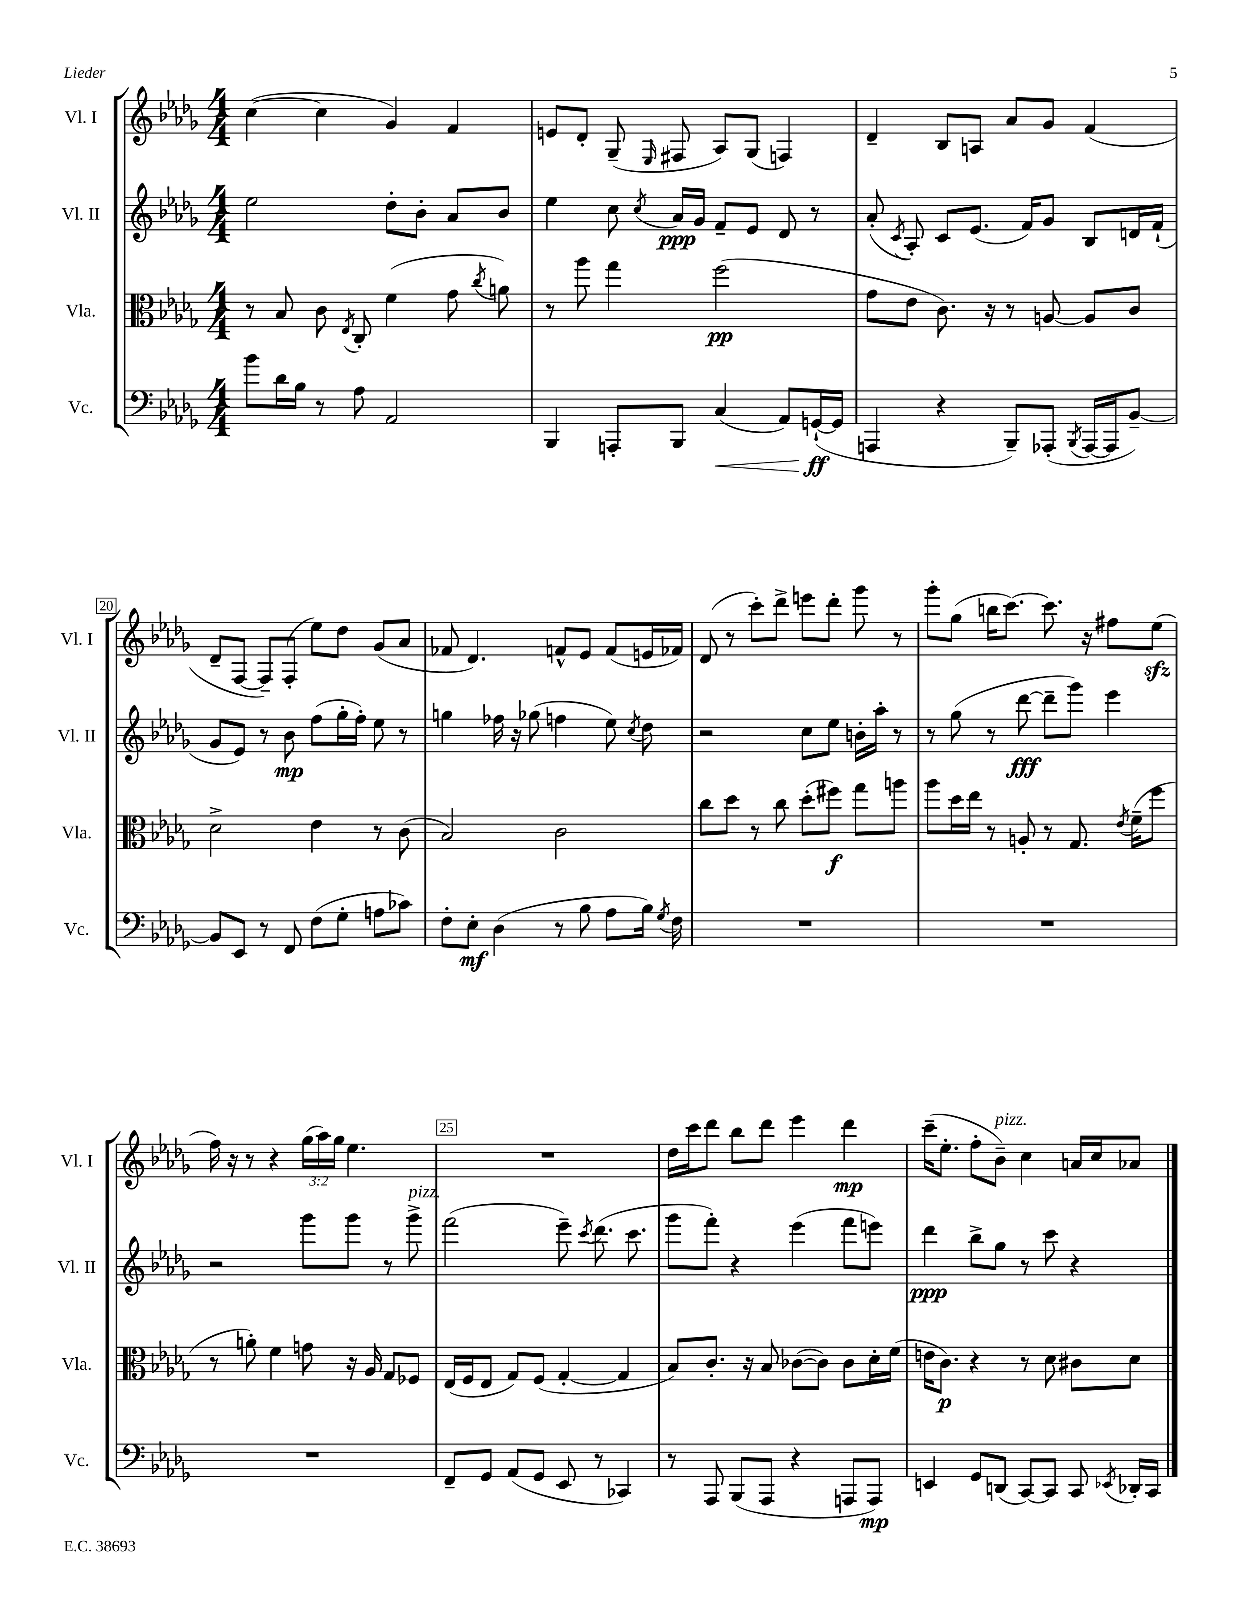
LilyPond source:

<<
\new StaffGroup <<
\new Staff = "s0" \with { instrumentName = "Vl. I" shortInstrumentName = "Vl. I" } {
    \clef treble \key des \major \numericTimeSignature \time 4/4 \override Staff.TupletNumber.text = #tuplet-number::calc-fraction-text
    \autoBeamOff c''4~( c''4 ges'4) f'4 |
    e'8[ des'8]-. ges8--( \grace { ees16 } fis8 aes8[) ges8]( f4) |
    des'4-- bes8[ a8] aes'8[ ges'8] f'4( |
    des'8[-- f8]~ f8[--) f8]-.( ees''8[) des''8] ges'8[( aes'8] |
    fes'8 des'4.) f'8[-^ ees'8] f'8[( e'16 fes'16]) |
    des'8( r8 c'''8[-.) des'''8]-> e'''8[ des'''8]-. ges'''8 r8 |
    ges'''8[-. ges''8]( b''16[ c'''8.]~) c'''8. r16 fis''8[ ees''8]\sfz( |
    f''16) r16 r8 r4 \tuplet 3/2 { ges''16[( aes''16) ges''16] } ees''4. |
    R1 |
    des''16[ c'''16 des'''8] bes''8[ des'''8] ees'''4 des'''4\mp |
    c'''16[--( ees''8.]-. f''8[-. bes'8]--^\markup { \italic "pizz." }) c''4 a'16[ c''16 aes'8] \bar "|." |
}
\new Staff = "s1" \with { instrumentName = "Vl. II" shortInstrumentName = "Vl. II" } {
    \clef treble \key des \major \numericTimeSignature \time 4/4
    \autoBeamOff ees''2 des''8[-. bes'8]-. aes'8[ bes'8] |
    ees''4 c''8 \acciaccatura { c''8 } aes'16[\ppp ges'16] f'8[-- ees'8] des'8 r8 |
    aes'8-.( \acciaccatura { c'8 } aes8-.) c'8[ ees'8.]( f'16[) ges'8] bes8[ d'16 f'16]-!( |
    ges'8[ ees'8]) r8 bes'8\mp f''8[( ges''16-. f''16]-.) ees''8 r8 |
    g''4 fes''16 r16 ges''8( f''4 ees''8) \acciaccatura { c''8 } des''8 |
    r2 c''8[ ees''8] b'16[-. aes''16]-. r8 |
    r8 ges''8( r8 des'''8~\fff des'''8[-- ges'''8]) ees'''4 |
    r2 ges'''8[ ges'''8] r8 ges'''8->^\markup { \italic "pizz." } |
    f'''2( ees'''8--) \acciaccatura { c'''8 } des'''8.( c'''8. |
    ges'''8[ f'''8]-.) r4 ees'''4( f'''8[ e'''8]) |
    des'''4\ppp bes''8[-> ges''8] r8 c'''8 r4 \bar "|." |
}
\new Staff = "s2" \with { instrumentName = "Vla." shortInstrumentName = "Vla." } {
    \clef alto \key des \major \numericTimeSignature \time 4/4
    \autoBeamOff r8 bes8 c'8 \acciaccatura { ees8 } c8-. f'4( ges'8 \acciaccatura { c''8 } a'8) |
    r8 aes''8 ges''4 f''2\pp( |
    ges'8[ ees'8] c'8.) r16 r8 a8~ a8[ c'8] |
    des'2-> ees'4 r8 c'8( |
    bes2) c'2 |
    c''8[ des''8] r8 c''8 des''8[-.( fis''8]\f) ges''8[ a''8] |
    aes''8[ des''16 ees''16] r8 a8-. r8 ges8. \acciaccatura { ees'8 } f'16[--( f''8] |
    r8 a'8-.) f'4 g'8 r16 aes16 ges8[ fes8] |
    ees16[( f16 ees8] ges8[) f8]( ges4~-. ges4 |
    bes8[) c'8.]-. r16 bes8 ces'8[~( ces'8]) ces'8[ des'16-. f'16]( |
    e'16[ c'8.]\p) r4 r8 des'8 cis'8[ des'8] \bar "|." |
}
\new Staff = "s3" \with { instrumentName = "Vc." shortInstrumentName = "Vc." } {
    \clef bass \key des \major \numericTimeSignature \time 4/4
    \autoBeamOff bes'8[ des'16 bes16] r8 aes8 aes,2 |
    bes,,4 a,,8[-. bes,,8] c4\<( aes,8[) g,16~-!\ff\!( g,16] |
    a,,4 r4 bes,,8[--) aes,,8]-.( \acciaccatura { bes,,8 } aes,,16[~ aes,,16 bes,8]~--) |
    bes,8[ ees,8] r8 f,8 f8[( ges8]-. a8[ ces'8]) |
    f8[-. ees8]-.\mf des4( r8 bes8 aes8[ bes16]) \acciaccatura { ges8 } f16 |
    R1 |
    R1 |
    R1 |
    f,8[-- ges,8] aes,8[( ges,8] ees,8 r8 ces,4) |
    r8 aes,,8 bes,,8[( aes,,8] r4 a,,8[ a,,8]\mp) |
    e,4 ges,8[ d,8]( c,8[~) c,8] c,8 \acciaccatura { ees,8 } des,16[-. c,16] \bar "|." |
}
>>
>>
\layout { \context { \Score currentBarNumber = #17 \override BarNumber.break-visibility = ##(#f #t #t) barNumberVisibility = #(every-nth-bar-number-visible 5) \override BarNumber.stencil = #(make-stencil-boxer 0.1 0.3 ly:text-interface::print) } }
